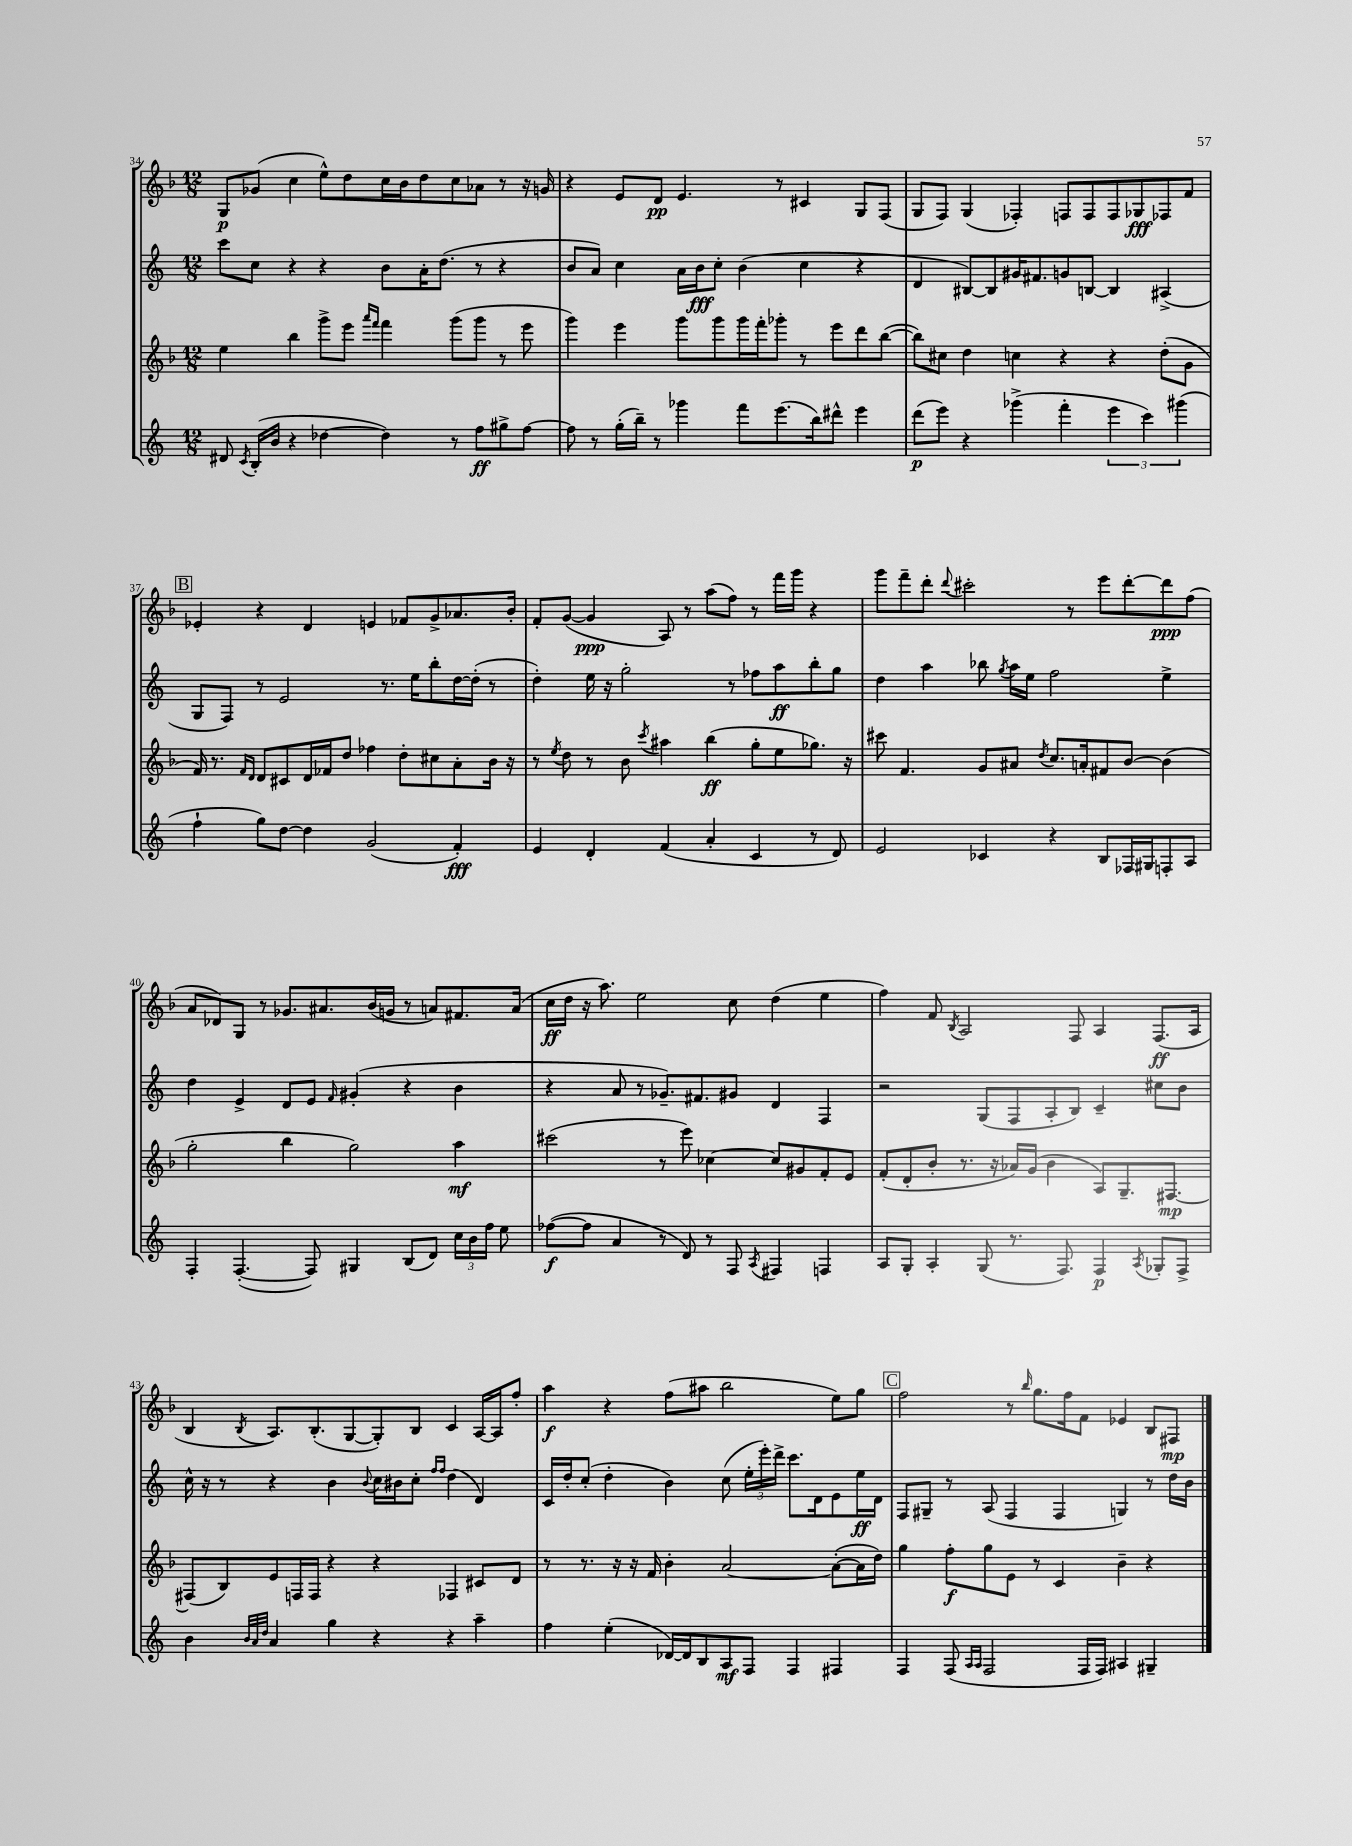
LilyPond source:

<<
\new StaffGroup <<
\new Staff = "s0" {
    \clef treble \key f \major \numericTimeSignature \time 12/8
    \autoBeamOff g8[\p ges'8]( c''4 e''8[-^) d''8 c''16 bes'16 d''8 c''8 aes'8] r8 r16 g'16 |
    r4 e'8[ d'8]\pp e'4. r8 cis'4 g8[ f8]( |
    g8[ f8]) g4( fes4-.) f8[ f8 f8 ges8\fff fes8 f'8] |
    \mark \markup { \box "B" } ees'4-. r4 d'4 e'4 fes'8[ g'8-> aes'8. bes'16]-. |
    f'8[-. g'8]~( g'4\ppp a8) r8 a''8[( f''8]) r8 f'''16[ g'''16] r4 |
    g'''8[ f'''8-- d'''8]-. \appoggiatura { d'''8 } cis'''2-. r8 e'''8[ d'''8~-. d'''8\ppp f''8]( |
    a'8[ des'8) g8] r8 ges'8.[ ais'8. bes'16( g'16] r8 a'8[) fis'8. a'16]( |
    c''16[\ff d''16] r16 a''8.) e''2 c''8 d''4( e''4 |
    f''4) f'8 \acciaccatura { bes8 } a2 f8 a4 f8.[\ff( a16] |
    bes4 \acciaccatura { bes8 } a8.[) bes8.-.( g8~ g8-.) bes8] c'4 a16[~ a16 f''8]-. |
    a''4\f r4 f''8[( ais''8] bes''2 e''8[) g''8] |
    \mark \markup { \box "C" } f''2 r8 \grace { bes''16 } g''8.[ f''16 f'8] ees'4 bes8[ fis8]\mp \bar "|." |
}
\new Staff = "s1" {
    \clef treble \key c \major \numericTimeSignature \time 12/8
    \autoBeamOff c'''8[ c''8] r4 r4 b'8[ a'16-. d''8.]( r8 r4 |
    b'8[ a'8]) c''4 a'16[ b'16\fff c''8]-. b'4( c''4 r4 |
    d'4 bis8[~) bis8 gis'16 fis'8. g'8 b8]~ b4 ais4->( |
    \mark \markup { \box "B" } g8[ f8]) r8 e'2 r8. e''16[ b''8-. d''16~ d''16]-.( r8 |
    d''4-.) e''16 r16 g''2-. r8 fes''8[ a''8\ff b''8-. g''8] |
    d''4 a''4 bes''8 \acciaccatura { g''8 } a''16[ e''16] f''2 e''4-> |
    d''4 e'4-> d'8[ e'8] \grace { f'16 } gis'4-.( r4 b'4 |
    r4 a'8 r8 ges'8.[--) fis'8. gis'8] d'4 f4 |
    r2 g8[( f8 a8-. b8]) c'4-- cis''8[ b'8] |
    c''16-^ r16 r8 r4 b'4 \appoggiatura { b'8 } c''16[ bis'16 c''8]-. \grace { f''16[ f''16] } d''4( d'4) |
    c'16[ d''16-. c''8]-.( d''4-. b'4) c''8( \tuplet 3/2 { e''16[-. e'''16-.) d'''16]-> } c'''8.[ d'16 e'8 e''16\ff d'16] |
    \mark \markup { \box "C" } f8[ gis8]-- r8 a8( f4 f4 g4) r8 d''16[ b'16] \bar "|." |
}
\new Staff = "s2" {
    \clef treble \key f \major \numericTimeSignature \time 12/8
    \autoBeamOff e''4 bes''4 g'''8[-> e'''8] \grace { a'''16[ f'''16] } f'''4 g'''8[( g'''8] r8 e'''8 |
    g'''4) e'''4 g'''8[ g'''8 g'''16 f'''16-. ges'''8]-. r8 e'''8[ d'''8 bes''8]~( |
    bes''8[) cis''8] d''4 c''4 r4 r4 d''8[-.( g'8] |
    \mark \markup { \box "B" } f'16) r8. \grace { f'16[ d'16] } d'8[ cis'8 d'16 fes'16 d''8] fes''4 d''8[-. cis''8 a'8-. bes'16] r16 |
    r8 \acciaccatura { e''8 } d''8 r8 bes'8 \acciaccatura { c'''8 } ais''4 bes''4\ff( g''8[-. e''8 ges''8.]) r16 |
    cis'''8 f'4. g'8[ ais'8] \acciaccatura { d''8 } c''8.[ a'16-. fis'8 bes'8]~ bes'4( |
    g''2-. bes''4 g''2) a''4\mf |
    cis'''2( r8 e'''8) ces''4~ ces''8[ gis'8 f'8-. e'8] |
    f'8[-.( d'8-. bes'8]-. r8. r16 aes'16[) g'16]( bes'4 a8[) g8.-- fis8.]~\mp |
    fis8[( bes8) e'8 f16 f16] r4 r4 fes4 cis'8[ d'8] |
    r8 r8. r16 r16 f'16 bes'4-. a'2~ a'8[~-.( a'16 d''16]) |
    \mark \markup { \box "C" } g''4 f''8[-.\f g''8 e'8] r8 c'4 bes'4-- r4 \bar "|." |
}
\new Staff = "s3" {
    \clef treble \key c \major \numericTimeSignature \time 12/8
    \autoBeamOff dis'8 \acciaccatura { c'8 } b16[-.( b'16] r4 des''4~ des''4) r8 f''8[\ff gis''8-> f''8]~ |
    f''8 r8 g''16[-.( b''16]--) r8 ges'''4 f'''8[ e'''8.( b''16) dis'''8]-^ e'''4 |
    d'''8[\p( e'''8]) r4 ges'''4->( f'''4-. \tuplet 3/2 { e'''4 c'''4) gis'''4( } |
    \mark \markup { \box "B" } f''4-! g''8[) d''8]~ d''4 g'2( f'4-.\fff) |
    e'4 d'4-. f'4( a'4-. c'4 r8 d'8) |
    e'2 ces'4 r4 b8[ fes16 gis16 f8-. a8] |
    f4-. f4.~-.( f8) gis4 b8[( d'8]) \tuplet 3/2 { c''16[ b'16 f''16] } e''8 |
    fes''8[~\f( fes''8] a'4 r8 d'8) r8 f8 \acciaccatura { a8 } fis4 f4 |
    a8[ g8]-. a4-. g8( r8. f8.) f4\p \acciaccatura { a8 } ges8[-. f8]-> |
    b'4 \grace { b'32[ a'32 d''32] } a'4 g''4 r4 r4 a''4-- |
    f''4 e''4-.( des'16[~) des'16 b8 a8\mf f8] f4 fis4 |
    \mark \markup { \box "C" } f4 f8( \grace { a16[ a16] } f2 f16[ f16]) ais4 gis4-- \bar "|." |
}
>>
>>
\layout { \context { \Score currentBarNumber = #34 } }
